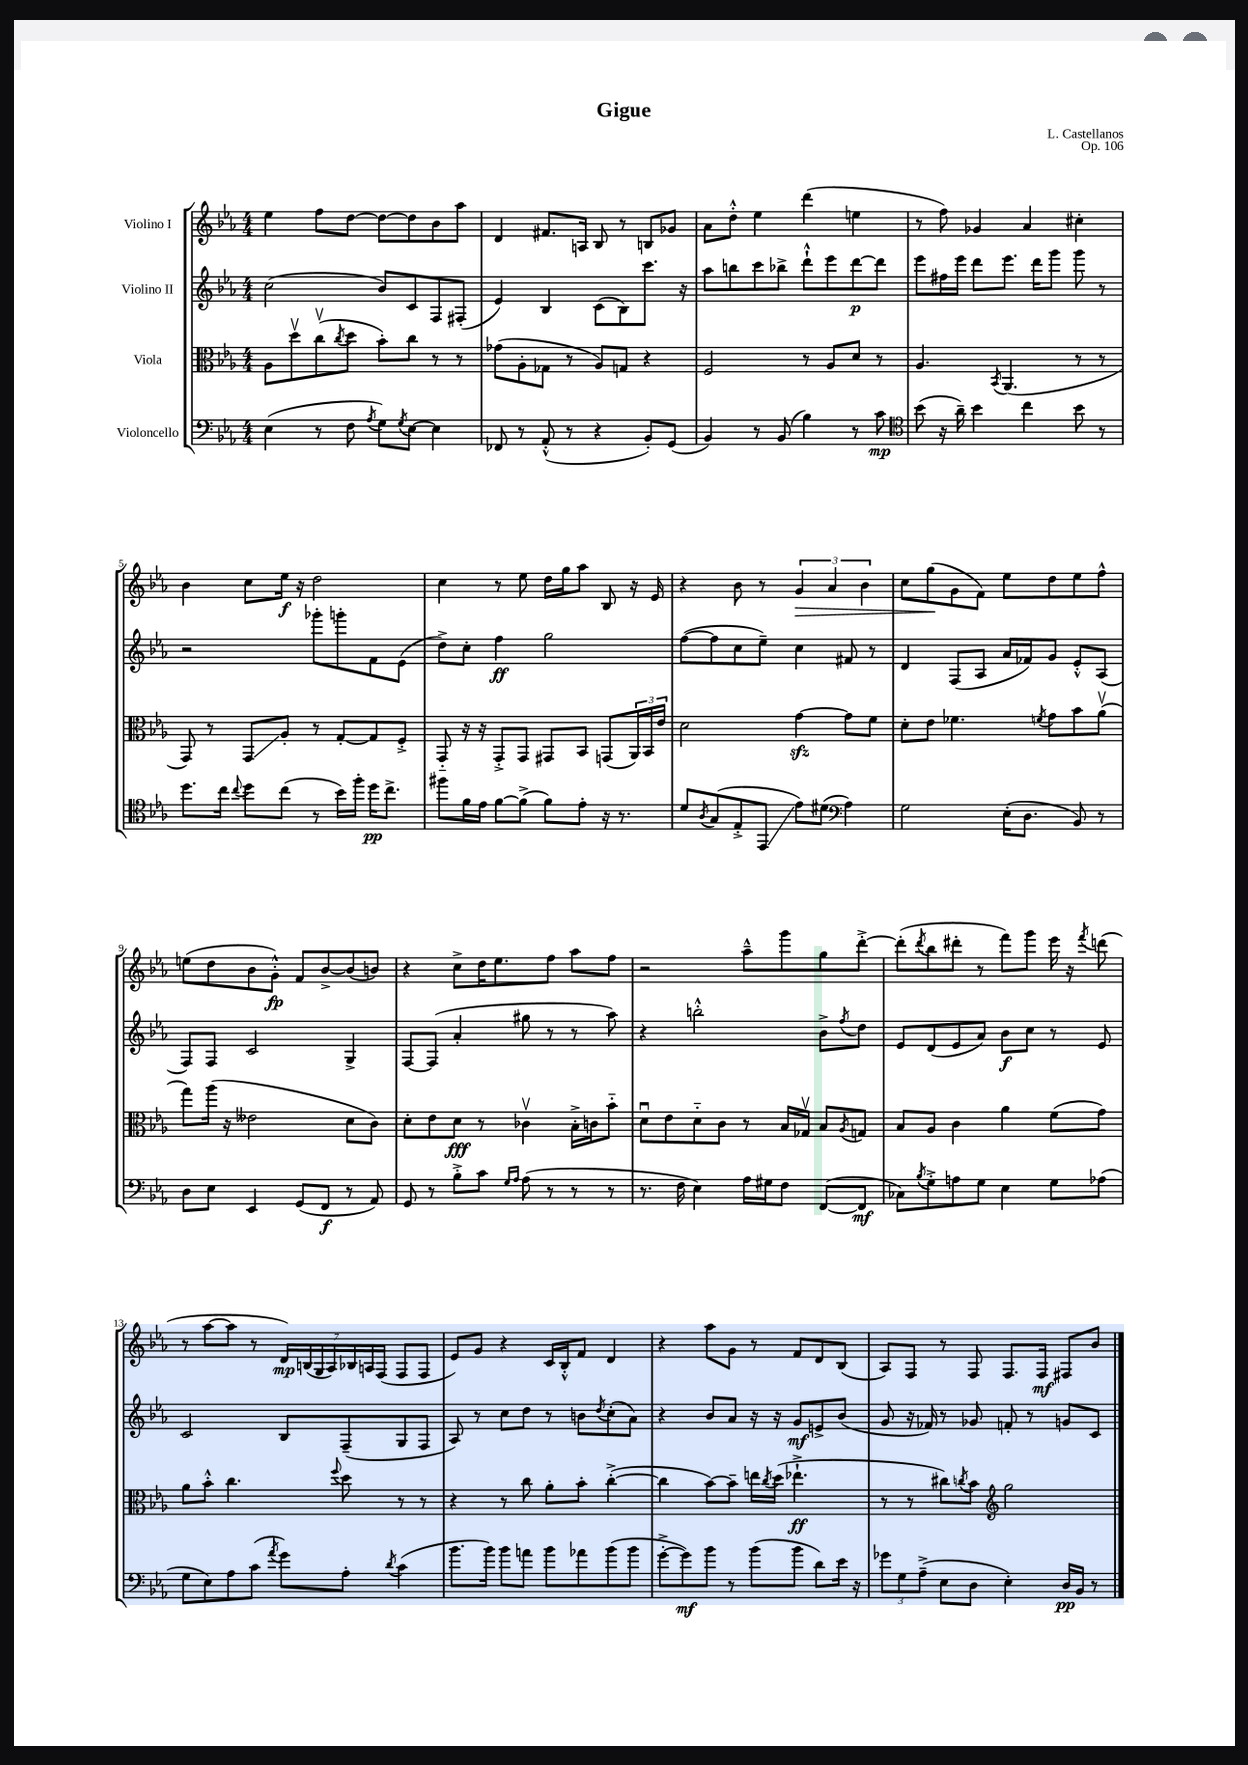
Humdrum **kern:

**kern	**kern	**kern	**kern
*staff4	*staff3	*staff2	*staff1
*clefF4	*clefC3	*clefG2	*clefG2
*k[b-e-a-]	*k[b-e-a-]	*k[b-e-a-]	*k[b-e-a-]
*M4/4	*M4/4	*M4/4	*M4/4
(4E-\	8A-\L	(2cc\	4ee-\
.	8ddv\	.	.
8r	(8ccv\	.	8ff\L
.	8qcc/	.	.
8F\	8dd\J	.	[8dd\J
8qA-/	.	.	.
8G\L)	8b-'\L)	8b-/L)	8dd\_L
8qG/	.	.	.
[8E-\J	8cc\J	8c/	8dd\]
4E-\]	8r	8F/	8b-\
.	8r	(8F#'/J	8aa-\J
=	=	=	=
8FF-/	(8g-\L	4e-/)	4d/
8r	8A-'\	.	.
(8AA-'^^/	8G-\J	4B-/	8.f#/L
8r	8r	.	.
.	.	.	16A/Jk
4r	8A-/L)	(8c\L	8B-/
.	8G/J	8B-\)	8r
8BB-'/L)	4r	8.ccc\J	8B/L
(8GG/J	.	.	8g-/J
.	.	16r	.
=	=	=	=
4BB-/)	2F/	8aa-\L	8a-\L
.	.	8bb\	8dd'^^\J
8r	.	8ccc\	4ee-\
(8BB-/	.	8bb-^\J	.
4B-\)	8r	8ddd`^^\L	(4ddd\
.	8A-/L	8eee-\	.
8r	8d/J	[8ddd\	4ee\
8c\	8r	8ddd\]J	.
=	=	=	=
*clefC4	*	*	*
(8b-\	4.A-/	8eee-\L	8r
16r	.	16ff#\L	8ff\)
16a-~\)	.	16eee-\JJ	.
4b-\	.	8ddd\L	4g-/
.	8qBB-/	.	.
.	(4.AA-/	8.eee-\J	.
4cc\	.	.	4a-/
.	.	16ddd\LK	.
.	.	8ggg\J	.
8b-\	8r	8ggg\	4cc#'\
8r	8r	8r	.
=	=	=	=
8.dd\L	8GG/)	2r	4b-\
.	8r	.	.
16cc\Jk	.	.	.
8qqcc/	.	.	.
8dd\L	8GG/L	.	8cc\L
(8cc\J	8A-'/J	.	16ee-\Jk
.	.	.	16r
8r	8r	8ggg-'\L	2dd\
16b-\LL)	[8G'/L	8ggg'\	.
16ff'\JJ	.	.	.
16dd\LK	8G/]	8f\	.
8.cc^\J	.	.	.
.	8F'^/J	(8e-\J	.
=	=	=	=
8ff#\L	8GG'~/	8dd^\L)	4cc\
16f\L	16r	8cc'\J	.
16e-\JJ	16r	.	.
[8f\L	8GG'^/L	4ff\	8r
(8f^\]J	8GG/J	.	8ee-\
8f\L)	8GG#/L	2gg\	16dd\LL
.	.	.	16gg\J
8e-'\J	8BB-/J	.	8aa-\J
16r	(8GG/L	.	8B-/
8.r	.	.	.
.	24AA-/L)	.	16r
.	24BB-/	.	.
.	.	.	16e-/
.	24e-/JJ	.	.
=	=	=	=
8d/L	2d\	([8ff\L	4r
8qA-/	.	.	.
(8G/	.	8ff\]	.
8E-'^/	.	8cc\	8b-\
8EE-/J	.	8ee-~\J)	8r
8e-\L)	[4g\	4cc\	6g/
(8d#\J	.	.	.
.	.	.	6a-/
*clefF4	*	*	*
4A-\)	8g\]L	8f#/	.
.	.	.	6b-\
.	8f\J	8r	.
=	=	=	=
2G\	8d'\L	4d/	8cc\L
.	8e-\J	.	(8gg\
.	4.f-\	(8F/L	8g\
.	.	8A-/J	8f\J)
(16E-'\LK	.	16a-/LL	8ee-\L
8.D\J	.	16f-/J)	.
.	8qf/	.	.
.	8g\L	8g/J	8dd\
8BB-/)	8b-\	8e-'^^/L	8ee-\
8r	(8a-v\J	(8A-/J	8ff^^\J
=	=	=	=
8D\L	8gg\L)	8F/L)	(8ee\L
8E-\J	(16aa-\Jk	8F/J	8dd\
.	16r	.	.
4EE-/	2e--\	2c/	8b-\
.	.	.	8g'^^\J)
(8GG/L	.	.	8f/L
8FF/J	.	.	[8b-^/
8r	8d\L	4G^/	(8b-/]
8AA-/)	8c\J)	.	8b/J)
=	=	=	=
8GG/	8d'\L	[8F/L	4r
8r	8e-\	(8F/]J	.
8B-'^\L	8d\J	4a-'/	8cc^\L
8c\J	8r	.	16dd\K
.	.	.	8.ee-\
16qqG/LL	.	.	.
16qqA-/JJ	.	.	.
(8A-\	4c-v\	8gg#\	.
8r	.	8r	8ff\J
8r	16B-'^\LL	8r	8aa-\L
.	16c\J	.	.
8r	8b-'~\J	8aa-\)	8ff\J
=	=	=	=
8.r	8du\L	4r	2r
.	8e-\	.	.
16F\	.	.	.
4E-\)	8d'~\	2bb'^^\	.
.	8c\J	.	.
16A-\LL	8r	.	8aa-~^^\L
16G#\J	.	.	.
8F\J	16B-/LL	.	8ggg\
.	16G-v/JJ	.	.
([8FF/L	8B-/L	8b-^\L	8gg\
.	8qA-/	8qff/	.
8FF/]J	8G/J	8dd\J	[8ddd'^\J
=	=	=	=
8C-\L)	8B-/L	8e-/L	(8ddd'\]L
8qB-/	.	.	8qddd/
8G'^\	8A-/J	(8d/	8bb-\
8A\	4c\	8e-/	8ddd#'\J
8G\J	.	8a-/J)	8r
4E-\	4a-\	8b-\L	8fff\L)
.	.	8cc\J	8ggg\J
8G\L	(8f\L	8r	16eee-\
.	.	.	16r
.	.	.	8qfff/
(8A-\J	8g\J)	8e-/	(8ddd\
=	=	=	=
8G\L	8a-\L	2c/	8r
8E-\)	8b-'^^\J	.	[8aa-\L
8A-\	4.cc\	.	8aa-\]J
(8c\J	.	.	8r
8qa-/	.	.	.
8g\L)	.	8B-/L	28d/LL)
.	.	.	(28B/
.	.	.	28G/
.	.	.	28A-/)
.	8qqff/	.	.
8A-'\J	8dd\	(8F~/	.
.	.	.	28B-/
.	.	.	28A/
.	.	.	(28F/JJ
8qd/	.	.	.
(4c\	8r	8G/	8F/L
.	8r	8F/J	8F/J
=	=	=	=
8.b-\L	4r	8A-/)	8e-/L)
.	.	8r	8g/J
16b-\Jk)	.	.	.
8b-\L	8r	8cc\L	4r
8a\J	8cc\	8dd\J	.
8b-\L	8a-'\L	8r	16c/LL
.	.	.	16B-'^^/J
8a-\	8b-'\J	8b\L	8f/J
.	.	8qdd/	.
(8b-\	([4cc'^\	(8cc'\	4d/
8b-\J	.	8a-\J)	.
=	=	=	=
[8g'^\L	4cc\]	4r	4r
8g\])	.	.	.
8b-\J	[8b-\L)	8b-/L	8aa-\L
8r	8b-~\]J	8a-/J	8g\J
(8b-\L	16ee\LL	16r	8r
.	8qcc/	.	.
.	(16dd\JJ	16r	.
8b-\J	4.ee-`^\	8g/L	8f/L
8d\L)	.	8e^/	8d/
16e-\Jk	.	(8b-/J	(8B-/J
16r	.	.	.
=	=	=	=
12g-\L	8r	8g/	8A-/L)
12G\	.	.	.
.	8r	16r	8F/J
(12A-~^\J	.	.	.
.	.	16f-/)	.
8E-\L	8cc#\L)	8r	8r
.	8qcc/	.	.
8D\J	8b-\J	8g-/	8F/
*	*clefG2	*	*
4E-'\)	2gg\	8f'/	8.F/L
.	.	8r	.
.	.	.	16F/Jk
16D/LL	.	8g/L	8F#/L
16BB-/JJ	.	.	.
8r	.	8c/J	8b-/J
==	==	==	==
*-	*-	*-	*-
